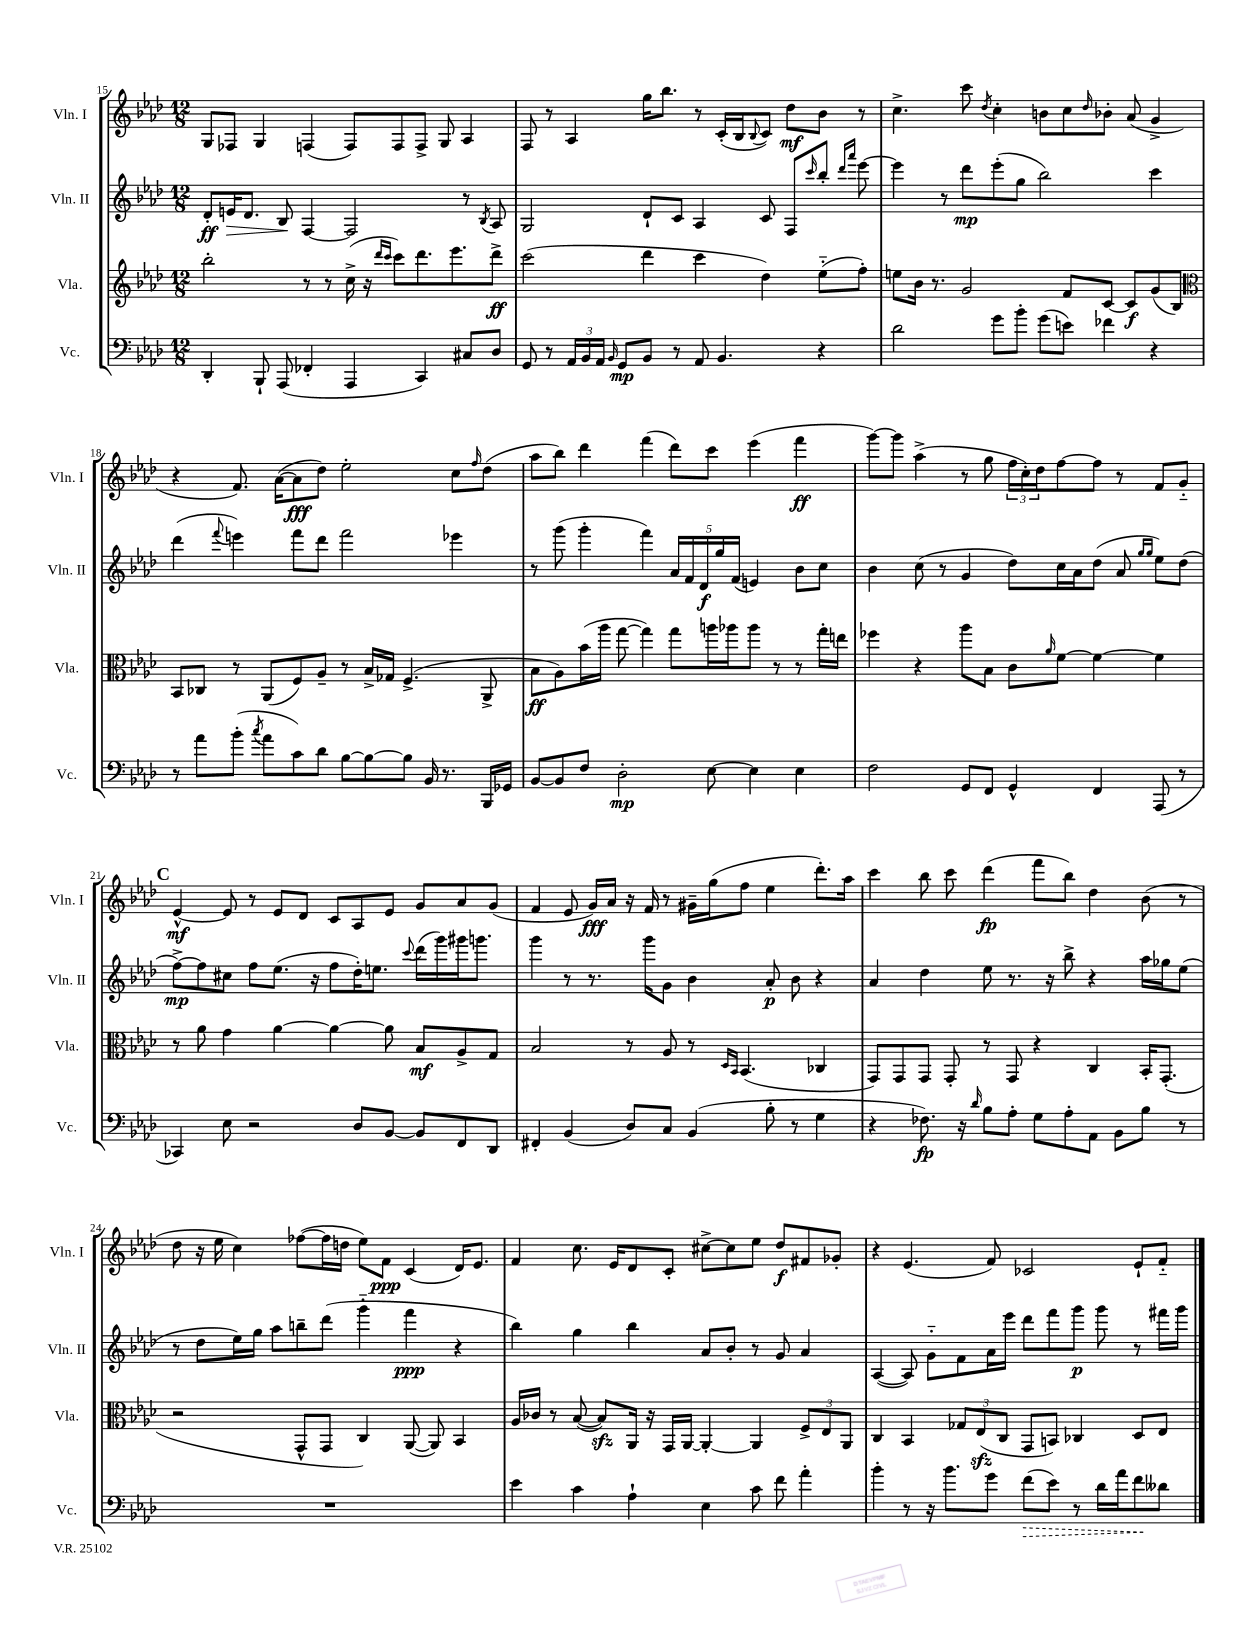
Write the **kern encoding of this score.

**kern	**dynam	**kern	**dynam	**kern	**dynam	**kern	**dynam
*part4	*part4	*part3	*part3	*part2	*part2	*part1	*part1
*staff4	*staff4	*staff3	*staff3	*staff2	*staff2	*staff1	*staff1
*I"Vc.	*	*I"Vla.	*	*I"Vln. II	*	*I"Vln. I	*
*I'Vc.	*	*I'Vla.	*	*I'Vln. II	*	*I'Vln. I	*
*clefF4	*	*clefG2	*	*clefG2	*	*clefG2	*
*k[b-e-a-d-]	*	*k[b-e-a-d-]	*	*k[b-e-a-d-]	*	*k[b-e-a-d-]	*
*M12/8	*	*M12/8	*	*M12/8	*	*M12/8	*
=15	=15	=15	=15	=15	=15	=15	=15
4DD-'/	.	2bb-'\	.	8d-'/L	ff	8G/L	.
!	!	!	!	!	!LO:HP:b	!	!
.	.	.	.	16en/K	>	8F-X/J	.
.	.	.	.	8.d-/J	.	.	.
8BBB-`/	.	.	.	.	.	4G/	.
(8AAA-/	.	.	.	8B-/	.	.	.
4FF-X'/	.	8r	.	[4F/	]	(4Fn/	.
.	.	8r	.	.	.	.	.
4AAA-/	.	(16cc^\	.	2F/]	.	8F/L)	.
.	.	16r	.	.	.	.	.
.	.	16qqddd-/LL	.	.	.	.	.
.	.	16qqccc/JJ	.	.	.	.	.
.	.	8ccc\L)	.	.	.	8F/	.
4CC/)	.	8.ddd-\	.	.	.	8F^/J	.
.	.	.	.	.	.	8G/	.
.	.	8.eee-\	.	.	.	.	.
8C#X/L	.	.	.	8r	.	4A-/	.
.	.	.	.	8qB-/	.	.	.
8D-/J	.	8ddd-^\J	ff	8A-/	.	.	.
=16	=16	=16	=16	=16	=16	=16	=16
8GG/	.	(2ccc\	.	2G/	.	8F/	.
8r	.	.	.	.	.	8r	.
24AA-/LL	.	.	.	.	.	4A-/	.
24BB-/	.	.	.	.	.	.	.
24AA-/JJ	.	.	.	.	.	.	.
16qqBB-/	.	.	.	.	.	.	.
8GG/L	mp	.	.	.	.	.	.
8BB-/J	.	4ddd-\	.	8d-`/L	.	16gg\KL	.
.	.	.	.	.	.	8.bb-\J	.
8r	.	.	.	8c/J	.	.	.
8AA-/	.	4ccc\	.	4A-/	.	8r	.
4.BB-/	.	.	.	.	.	(16c'/LL	.
.	.	.	.	.	.	16B-/J	.
.	.	.	.	.	.	8qqB-/	.
.	.	4dd-\)	.	8c/	.	8c/J)	.
.	.	.	.	8F/L	.	8dd-\L	mf
.	.	.	.	16qqccc/	.	.	.
4r	.	(8ee-\L	.	8bb-'/J	.	8b-\J	.
.	.	.	.	16qqddd-/LL	.	.	.
.	.	.	.	16qqaaa-/JJ	.	.	.
.	.	8ff'\J)	.	[8eee-\	.	8r	.
=17	=17	=17	=17	=17	=17	=17	=17
2d-\	.	8een\L	.	4eee-\]	.	4.cc^\	.
.	.	16b-\Jk	.	.	.	.	.
.	.	8.r	.	.	.	.	.
.	.	.	.	8r	.	.	.
.	.	2g/	.	8ddd-\L	mp	8ccc\	.
.	.	.	.	.	.	8qdd-/	.
8g\L	.	.	.	(8eee-'\	.	4cc'\	.
8b-'\J	.	.	.	8gg\J	.	.	.
(8g\L	.	.	.	2bb-\)	.	8bn\L	.
8en\J)	.	8f/L	.	.	.	8cc\	.
.	.	.	.	.	.	16qqdd-/	.
4f-X\	.	[8c/J	.	.	.	8b-X'\J	.
.	.	8c/L]	f	.	.	(8a-/	.
4r	.	(8g/	.	4ccc\	.	4g^/	.
.	.	8B-/J)	.	.	.	.	.
!!LO:LB:g=z
=18	=18	=18	=18	=18	=18	=18	=18
*	*	*clefC3	*	*	*	*	*
8r	.	8BB-/L	.	(4ddd-\	.	4r	.
8a-\L	.	8C-X/J	.	.	.	.	.
.	.	.	.	8qqfff/	.	.	.
(8b-'\J	.	8r	.	4eeen\)	.	8.f/)	.
8qcc/	.	.	.	.	.	.	.
8a-\L	.	(8AA-/L	.	.	.	.	.
.	.	.	.	.	.	([16a-\KL	.
8c\)	.	8F/)	.	8fff\L	.	8a-\]	fff
8d-\J	.	8A-~/J	.	8ddd-\J	.	8dd-\J)	.
[8B-\L	.	8r	.	2fff\	.	2ee-'\	.
8B-\_	.	16B-^/LL	.	.	.	.	.
.	.	16G-X/JJ	.	.	.	.	.
8B-\J]	.	(4.F^/	.	.	.	.	.
16BB-/	.	.	.	.	.	.	.
8.r	.	.	.	.	.	.	.
.	.	.	.	4eee-X\	.	8cc\L	.
.	.	.	.	.	.	16qqff/	.
16BBB-/LL	.	8AA-^/	.	.	.	(8dd-\J	.
16GG-X/JJ	.	.	.	.	.	.	.
=19	=19	=19	=19	=19	=19	=19	=19
[8BB-/L	.	8B-\L	ff	8r	.	8aa-\L	.
8BB-/]	.	8A-\)	.	(8ggg\	.	8bb-\J)	.
8F/J	.	(16b-\L	.	4ggg'\	.	4ddd-\	.
.	.	16aa-\JJ	.	.	.	.	.
2D-'\	mp	[8gg\	.	.	.	.	.
.	.	4gg\])	.	4fff\)	.	(4fff\	.
.	.	8gg\L	.	20a-/LL	.	8ddd-\L)	.
.	.	.	.	20f/	.	.	.
.	.	.	.	20d-/	f	.	.
[8E-\	.	16aan\L	.	.	.	8ccc\J	.
.	.	.	.	20gg/	.	.	.
.	.	16aa-X\J	.	.	.	.	.
.	.	.	.	(20f/JJ	.	.	.
4E-\]	.	8aa-\J	.	4en/)	.	(4eee-\	.
.	.	8r	.	.	.	.	.
4E-\	.	8r	.	8b-\L	.	4fff\	ff
.	.	16gg'\LL	.	8cc\J	.	.	.
.	.	16een\JJ	.	.	.	.	.
=20	=20	=20	=20	=20	=20	=20	=20
2F\	.	4ff-X\	.	4b-\	.	[8ggg\L)	.
.	.	.	.	.	.	8ggg\J]	.
.	.	4r	.	(8cc\	.	(4aa-^\	.
.	.	.	.	8r	.	.	.
8GG/L	.	8aa-\L	.	4g/	.	8r	.
8FF/J	.	8B-\J	.	.	.	8gg\	.
4GG^^/	.	8c\L	.	8dd-\L)	.	24ff\LL	.
.	.	.	.	.	.	24cc'\)	.
.	.	.	.	.	.	24dd-\J	.
.	.	16qqa-/	.	.	.	.	.
.	.	[8f\J	.	16cc\L	.	[8ff\	.
.	.	.	.	16a-\J	.	.	.
4FF/	.	4f\_	.	(8dd-\J	.	8ff\J]	.
.	.	.	.	8a-/	.	8r	.
.	.	.	.	16qqgg/LL	.	.	.
.	.	.	.	16qqgg/JJ	.	.	.
(8AAA-/	.	4f\]	.	8ee-\L)	.	8f/L	.
8r	.	.	.	(8dd-\J	.	8g/J	.
!!LO:LB:g=z
!!LO:REH:place=s1:t=C
=21	=21	=21	=21	=21	=21	=21	=21
4CC-X/)	.	8r	.	[8ff^\L)	mp	[4e-^^/	mf
.	.	8a-\	.	8ff\]	.	.	.
8E-\	.	4g\	.	8cc#X\J	.	8e-/]	.
2r	.	.	.	8ff\L	.	8r	.
.	.	[4a-\	.	(8.ee-\J	.	8e-/L	.
.	.	.	.	.	.	8d-/J	.
.	.	.	.	16r	.	.	.
.	.	4a-\_	.	8ff\L	.	8c/L	.
8D-/L	.	.	.	16dd-'\K)	.	8A-/	.
.	.	.	.	8.een\J	.	.	.
[8BB-/J	.	8a-\]	.	.	.	8e-/J	.
.	.	.	.	8qqccc/	.	.	.
8BB-/L]	.	8B-/L	mf	(16ddd-\LL	.	8g/L	.
.	.	.	.	16ggg\)	.	.	.
8FF/	.	8A-^/	.	16ggg#X\J	.	8a-/	.
.	.	.	.	8.gggn\J	.	.	.
8DD-/J	.	8G/J	.	.	.	(8g/J	.
=22	=22	=22	=22	=22	=22	=22	=22
4FF#X'/	.	2B-/	.	4ggg\	.	4f/	.
(4BB-/	.	.	.	8r	.	8e-/	.
.	.	.	.	8.r	.	16g/LL)	fff
.	.	.	.	.	.	16a-/JJ	.
8D-/L)	.	8r	.	.	.	16r	.
.	.	.	.	16ggg\KL	.	16f/	.
8C/J	.	8A-/	.	8g\J	.	8r	.
(4BB-/	.	8r	.	4b-\	.	16g#X~\LL	.
.	.	.	.	.	.	(16gg\J	.
.	.	16qqD-/LL	.	.	.	.	.
.	.	16qqBB-/JJ	.	.	.	.	.
.	.	(4.BB-/	.	.	.	8ff\J	.
8B-'\	.	.	.	8a-'/	p	4ee-\	.
8r	.	.	.	8b-\	.	.	.
4G\	.	4C-X/	.	4r	.	8.ddd-'\L)	.
.	.	.	.	.	.	16aa-\Jk	.
=23	=23	=23	=23	=23	=23	=23	=23
4r	.	8GG/L)	.	4a-/	.	4ccc\	.
.	.	8GG/	.	.	.	.	.
8.F-X\)	fp	8GG/J	.	4dd-\	.	8bb-\	.
.	.	8GG'/	.	.	.	8ccc\	.
16r	.	.	.	.	.	.	.
16qqd-/	.	.	.	.	.	.	.
8B-\L	.	8r	.	8ee-\	.	(4ddd-\	fp
8A-'\J	.	8GG/	.	8.r	.	.	.
8G\L	.	4r	.	.	.	8fff\L	.
.	.	.	.	16r	.	.	.
8A-'\	.	.	.	8bb-^\	.	8bb-\J)	.
8AA-\J	.	4C/	.	4r	.	4dd-\	.
8BB-\L	.	.	.	.	.	.	.
8B-\J	.	16BB-'/KL	.	16aa-\LL	.	(8b-\	.
.	.	(8.GG'/J	.	16gg-X\J	.	.	.
8r	.	.	.	(8ee-\J	.	8r	.
!!LO:LB:g=z
=24	=24	=24	=24	=24	=24	=24	=24
1.r	.	2r	.	8r	.	8dd-\	.
.	.	.	.	8dd-\L	.	16r	.
.	.	.	.	.	.	16ee-\	.
.	.	.	.	16ee-\L)	.	4cc\)	.
.	.	.	.	16gg\JJ	.	.	.
.	.	.	.	8aa-\L	.	.	.
.	.	8GG^^/L	.	8bbn~\	.	([8ff-X\L	.
.	.	8GG/J	.	(8ddd-\J	.	16ff-\L]	.
.	.	.	.	.	.	16ddn\JJ	.
.	.	4C/)	.	4ggg\	.	8ee-\L)	.
.	.	.	.	.	.	8f\J	ppp
.	.	([8AA-/	.	4fff\	ppp	(4c/	.
.	.	8AA-/])	.	.	.	.	.
.	.	4BB-/	.	4r	.	16d-/KL)	.
.	.	.	.	.	.	8.e-/J	.
=25	=25	=25	=25	=25	=25	=25	=25
4e-\	.	16A-/LL	.	4bb-\)	.	4f/	.
.	.	16c-X/JJ	.	.	.	.	.
.	.	8r	.	.	.	.	.
4c\	.	([8B-/	.	4gg\	.	8.cc\	.
.	.	8B-zz/L])	.	.	.	.	.
.	.	.	.	.	.	16e-/KL	.
4A-`\	.	16AA-/Jk	.	4bb-\	.	8d-/	.
.	.	16r	.	.	.	.	.
.	.	16GG/LL	.	.	.	8c'/J	.
.	.	[16AA-/JJ	.	.	.	.	.
4E-\	.	4AA-'/_	.	8a-/L	.	[8cc#X^\L	.
.	.	.	.	8b-'/J	.	8cc#\]	.
8c\	.	4AA-/]	.	8r	.	8ee-\J	.
8f\	.	.	.	8g/	.	8dd-/L	f
4a-'\	.	12F^/L	.	4a-/	.	8f#X/	.
.	.	12E-/	.	.	.	.	.
.	.	.	.	.	.	8g-X'/J	.
.	.	12AA-/J	.	.	.	.	.
=26	=26	=26	=26	=26	=26	=26	=26
4b-'\	.	4C/	.	([4A-/	.	4r	.
8r	.	4BB-/	.	8A-/])	.	(4.e-/	.
16r	.	.	.	8g\L	.	.	.
8.b-\L	.	.	.	.	.	.	.
.	.	12G-X/L	.	8f\	.	.	.
.	.	(12E-zz/	.	.	.	.	.
8g\J	.	.	.	16a-\L	.	8f/)	.
.	.	12C/J	.	.	.	.	.
.	.	.	.	16eee-\JJ	.	.	.
!	!LO:HP:b	!	!	!	!	!	!
(8f\L	>	8GG/L	.	8ddd-\L	.	2c-X/	.
8e-\J)	.	8BBn/J)	.	8fff\	.	.	.
8r	.	4C-X/	.	8ggg\J	p	.	.
16d-\LL	.	.	.	8ggg\	.	.	.
16a-\J	.	.	.	.	.	.	.
8f\	.	8D-/L	.	8r	.	8e-`/L	.
8d--X\J	]	8E-/J	.	16fff#X\LL	.	8f/J	.
.	.	.	.	16ggg\JJ	.	.	.
==	==	==	==	==	==	==	==
*-	*-	*-	*-	*-	*-	*-	*-
